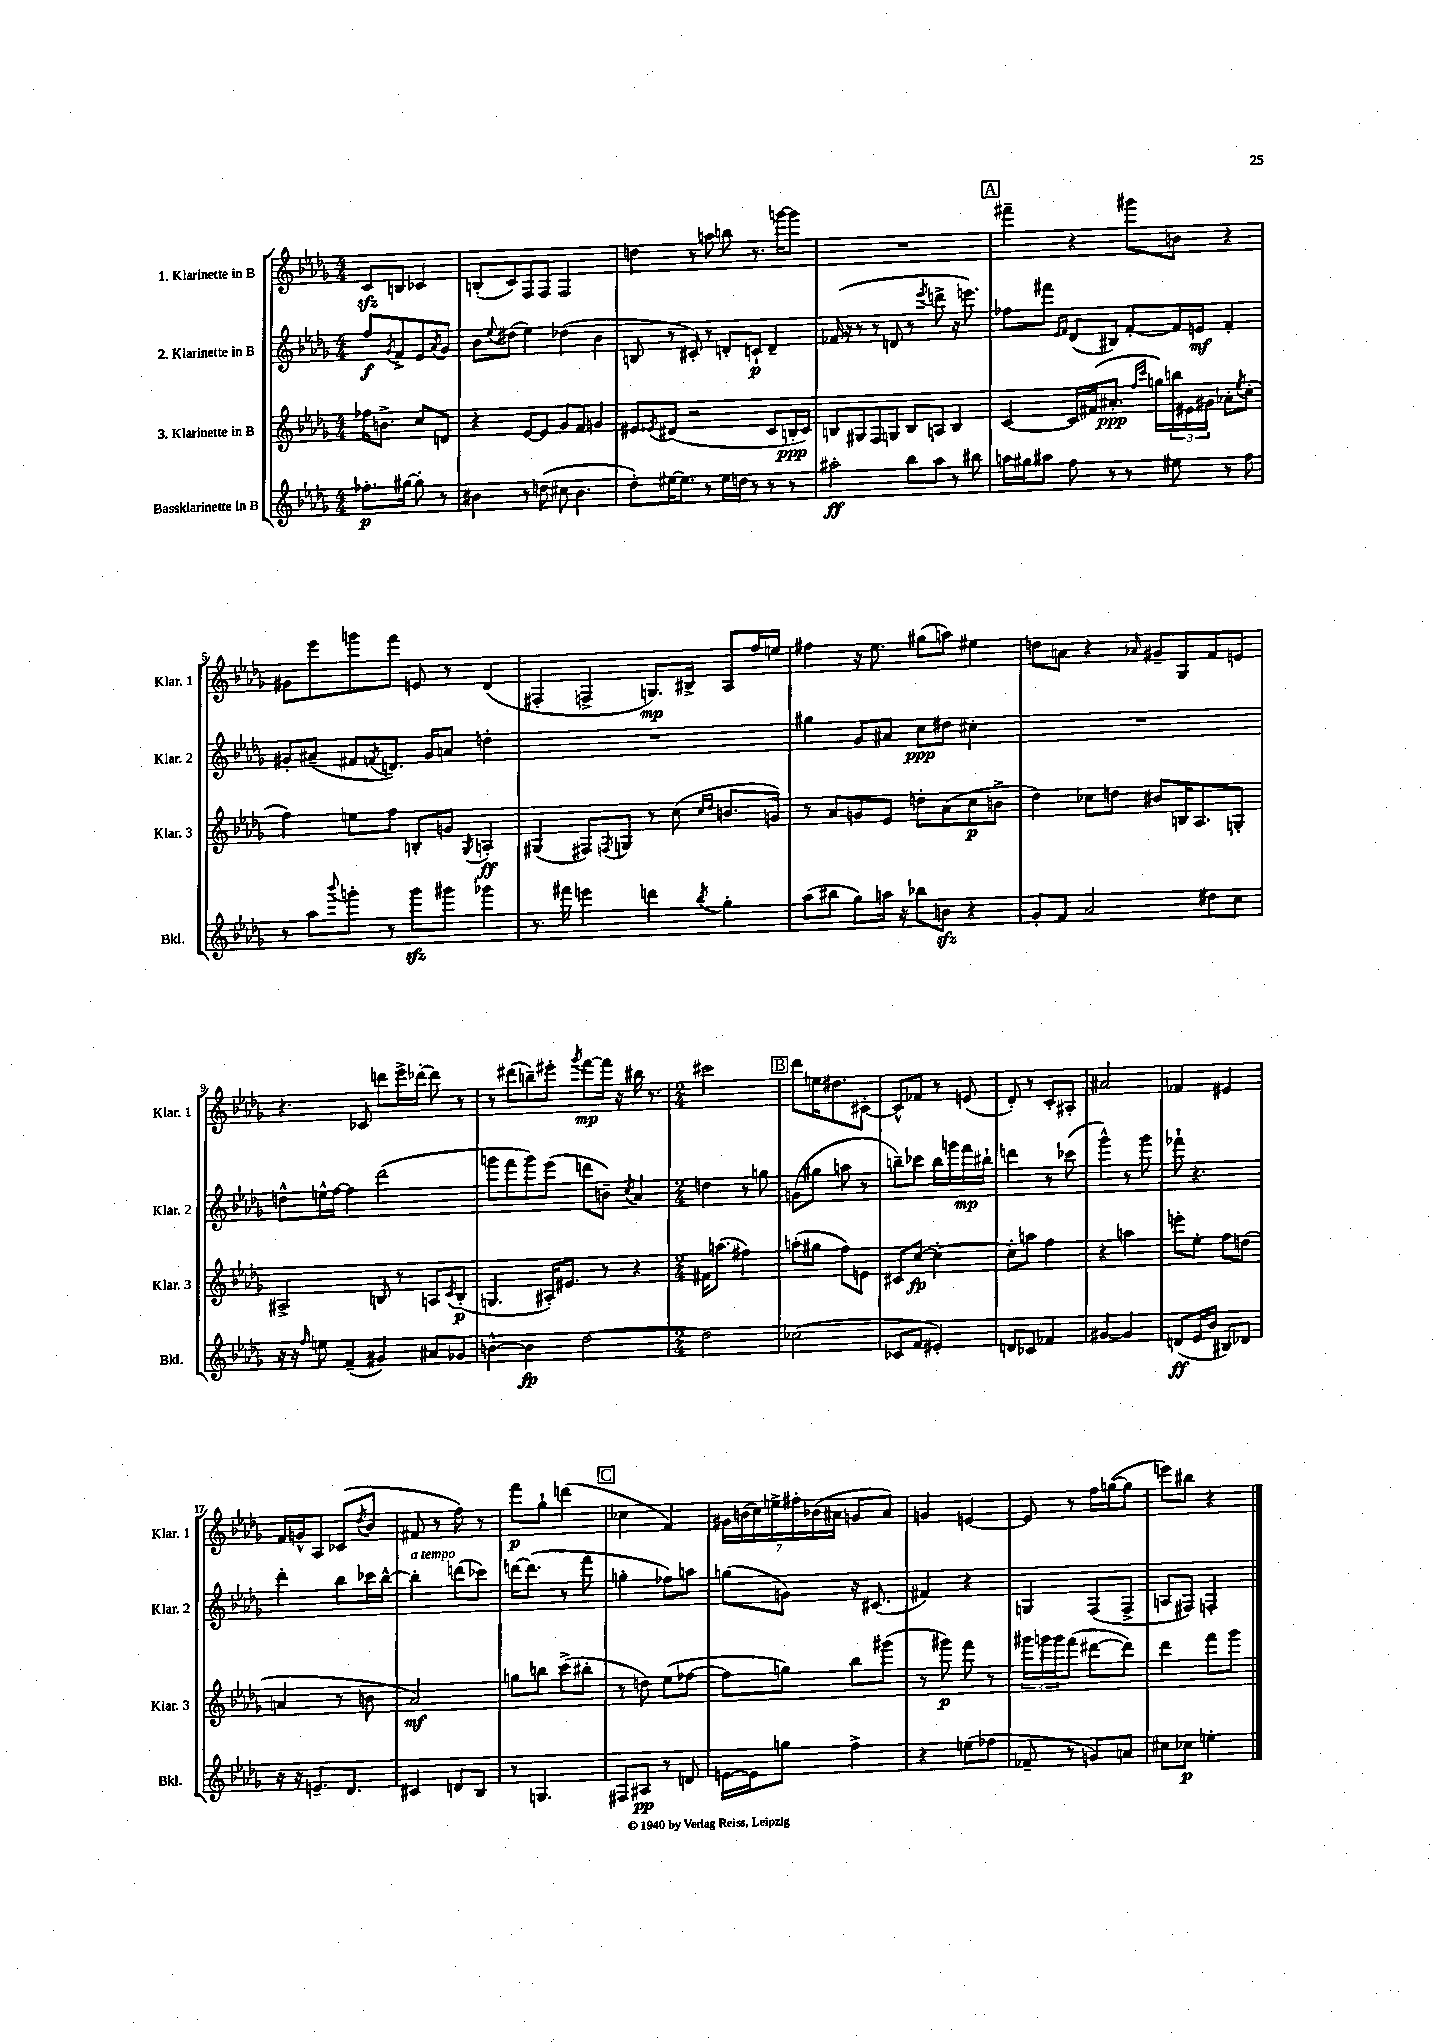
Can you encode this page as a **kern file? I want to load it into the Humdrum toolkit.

**kern	**dynam	**kern	**dynam	**kern	**dynam	**kern	**dynam
*part4	*part4	*part3	*part3	*part2	*part2	*part1	*part1
*staff4	*staff4	*staff3	*staff3	*staff2	*staff2	*staff1	*staff1
*I"Bassklarinette in B	*	*I"3. Klarinette in B	*	*I"2. Klarinette in B	*	*I"1. Klarinette in B	*
*I'Bkl.	*	*I'Klar. 3	*	*I'Klar. 2	*	*I'Klar. 1	*
*clefG2	*	*clefG2	*	*clefG2	*	*clefG2	*
*k[b-e-a-d-g-]	*	*k[b-e-a-d-g-]	*	*k[b-e-a-d-g-]	*	*k[b-e-a-d-g-]	*
*M4/4	*	*M4/4	*	*M4/4	*	*M4/4	*
=	=	=	=	=	=	=	=
8.ff-X'\L	p	16ff-X\KL	.	8ff/L	f	8czz/L	.
.	.	8.bn^\J	.	.	.	.	.
.	.	.	.	8qg-/	.	.	.
.	.	.	.	8f^/	.	8Bn/J	.
[16gg#X\Jk	.	.	.	.	.	.	.
8gg#'\]	.	8cc/L	.	8e-/	.	4c-X/	.
.	.	.	.	8qa-/	.	.	.
8r	.	8dn/J	.	8g-/J	.	.	.
=1	=1	=1	=1	=1	=1	=1	=1
4b#X\	.	4r	.	8b-\L	.	(8Bn'/L	.
.	.	.	.	8qqee-/	.	.	.
.	.	.	.	(8dd#X\J	.	8c/)	.
8r	.	[8e-/L	.	4ee-\)	.	8F/	.
(8ddn\	.	8e-/J]	.	.	.	8F/J	.
8cc#X\	.	8g-/L	.	(4dd-X\	.	2F/	.
4.b#\	.	8f/J	.	.	.	.	.
.	.	4gn/	.	4b-\	.	.	.
=2	=2	=2	=2	=2	=2	=2	=2
8dd-'\L)	.	8e#X/L	.	8Bn/	.	4ddn\	.
.	.	8qe-X/	.	.	.	.	.
[16ee#X\K	.	(8d#X/J	.	8r	.	.	.
8.ee#\J]	.	.	.	.	.	.	.
.	.	2r	.	8c#X'/)	.	8r	.
8r	.	.	.	8r	.	8aan\	.
16ee#\LL	.	.	.	8dn'/L	.	8bbn\	.
16ddn\JJ	.	.	.	.	.	.	.
8r	.	.	.	8cn`/J	p	8.r	.
8r	.	8c/L	.	4d~/	.	.	.
.	.	.	.	.	.	[16gggn\KL	.
8r	.	16Bn'/L	ppp	.	.	8ggg\J]	.
.	.	16c/JJ)	.	.	.	.	.
=3	=3	=3	=3	=3	=3	=3	=3
2aa#X'\	ff	8Bn/L	.	(16f-X/	.	1r	.
.	.	.	.	16r	.	.	.
.	.	8G#X/	.	8r	.	.	.
.	.	8F/	.	8r	.	.	.
.	.	8Gn/J	.	8dn/	.	.	.
8bb-\L	.	8B/L	.	8r	.	.	.
.	.	.	.	8qeee-/	.	.	.
8aa#\J	.	8An/J	.	8dddn^\	.	.	.
8r	.	4B/	.	16r	.	.	.
.	.	.	.	8.eeen\)	.	.	.
8bb#X\	.	.	.	.	.	.	.
!!LO:REH:place=s1:t=A
=4	=4	=4	=4	=4	=4	=4	=4
16aan\LL	.	[4c/	.	8ff-X\L	.	4fff#X~\	.
16gg#X\J	.	.	.	.	.	.	.
8aa#X\J	.	.	.	8fff#X\J	.	.	.
.	.	.	.	16qqe-/LL	.	.	.
.	.	.	.	16qqf/JJ	.	.	.
8ff\	.	16c/LL]	.	(8d-/L	.	4r	.
.	.	(16f#X/J	.	.	.	.	.
8r	.	8.a#X'/J	ppp	8B#X/J)	.	.	.
8r	.	.	.	[8f'/L	.	8ggg#X\L	.
.	.	16qqff/LL	.	.	.	.	.
.	.	16qqccc/JJ	.	.	.	.	.
.	.	16ggn\LL)	.	.	.	.	.
8ee#X\	.	24bbn\	.	16f/L]	.	8bn\J	.
.	.	24e#X\	.	.	.	.	.
.	.	.	.	16en/JJ	mf	.	.
.	.	24g#X\JJ	.	.	.	.	.
8r	.	8a-X'\L	.	4f'/	.	4r	.
.	.	8qee-/	.	.	.	.	.
8ff\	.	(8cc'\J	.	.	.	.	.
!!LO:LB:g=z
=5	=5	=5	=5	=5	=5	=5	=5
8r	.	4ff\)	.	8g#X'/L	.	8g#X\L	.
8aa-\L	.	.	.	(8a#X~/J	.	8eee-\	.
8qqbbb-/	.	.	.	.	.	.	.
8gggn'\J	.	8een\L	.	8f#X/L	.	8gggn\	.
.	.	.	.	8qfn/	.	.	.
8r	.	8ff\J	.	8.dn/J)	.	8fff\J	.
8gggzz\L	.	8Bn'/L	.	.	.	8en/	.
.	.	.	.	16g#/KL	.	.	.
8ggg#X\J	.	8gn/J	.	8an/J	.	8r	.
.	.	8qG-/	.	.	.	.	.
4ggg-X\	.	4An'/	ff	4ddn'\	.	(4d-/	.
=6	=6	=6	=6	=6	=6	=6	=6
8.r	.	(4G#X/	.	1r	.	4F#X'/	.
16fff#X\	.	.	.	.	.	.	.
4eeen\	.	8F#X/L)	.	.	.	4Fn^/	.
.	.	8qFn/	.	.	.	.	.
.	.	8Gn/J	.	.	.	.	.
4dddn\	.	8r	.	.	.	8.Gn/L)	mp
.	.	(8cc\	.	.	.	.	.
.	.	.	.	.	.	16B#X^/Jk	.
.	.	16qqcc/LL	.	.	.	.	.
8qbb-/	.	16qqdd-/JJ	.	.	.	.	.
4gg-'\	.	8.bn/L	.	.	.	8A-/L	.
.	.	.	.	.	.	16ff/L	.
.	.	16gn/Jk)	.	.	.	16een/JJ	.
=7	=7	=7	=7	=7	=7	=7	=7
(8aa-\L	.	8r	.	4gg#X\	.	4ff#X\	.
8bb#X\J	.	8a-/L	.	.	.	.	.
8gg-\L)	.	8gn/	.	8g-/L	.	16r	.
.	.	.	.	.	.	8.ee-\	.
16aan\Jk	.	8e-/J	.	8a#X/J	.	.	.
16r	.	.	.	.	.	.	.
8bb-X\L	.	8ddn'\L	.	8cc\L	ppp	(8gg#X\L	.
8bnzz\J	.	(8a-\	.	8dd#X\J	.	8aan\J)	.
4r	.	8cc\	p	4cc#X'\	.	4ee#X\	.
.	.	8bn^\J	.	.	.	.	.
=8	=8	=8	=8	=8	=8	=8	=8
8g-'/L	.	4dd-\)	.	1r	.	8ddn\L	.
8f/J	.	.	.	.	.	8an\J	.
2a-/	.	8cc-X\L	.	.	.	4r	.
.	.	8ddn\J	.	.	.	.	.
.	.	.	.	.	.	16qqa-X/	.
.	.	8b#X/L	.	.	.	8g#X~/L	.
.	.	16Bn/K	.	.	.	8G-/	.
.	.	8.A-/	.	.	.	.	.
8dd#X\L	.	.	.	.	.	8f/	.
8cc\J	.	8Gn'/J	.	.	.	8en/J	.
!!LO:LB:g=z
=9	=9	=9	=9	=9	=9	=9	=9
16r	.	2A#X^/	.	8ddn^^\L	.	4.r	.
16r	.	.	.	.	.	.	.
16qqff/	.	.	.	.	.	.	.
8een\	.	.	.	16een^^\L	.	.	.
.	.	.	.	[16ff\JJ	.	.	.
(4f~/	.	.	.	4ff\]	.	.	.
.	.	.	.	.	.	8c-X/	.
4g#X/)	.	8Bn/	.	(2ddd-\	.	8dddn\L	.
.	.	8r	.	.	.	16eee-^\L	.
.	.	.	.	.	.	[16ddd-X'\JJ	.
8a#X/L	.	8An/L	.	.	.	8ddd-\]	.
.	.	8qc/	.	.	.	.	.
8g-X/J	.	(8B'/J	p	.	.	8r	.
=10	=10	=10	=10	=10	=10	=10	=10
[4bn^^\	.	4.Gn/	.	8gggn\L	.	8r	.
.	.	.	.	8fff\	.	(8ddd#X\L	.
4b\]	fp	.	.	8ggg\)	.	8bbn~\)	.
.	.	16A#X'/KL)	.	(8eee-\J	.	8eee#X'\J	.
.	.	8.e#X/J	.	.	.	.	.
.	.	.	.	.	.	8qggg-/	.
[2dd-\	.	.	.	8dddn\L	.	[8fff\L	mp
.	.	8r	.	8bn~\J)	.	16fff\Jk]	.
.	.	.	.	.	.	16r	.
.	.	.	.	8qcc/	.	.	.
.	.	4r	.	4a-/	.	16bb#X\	.
.	.	.	.	.	.	8.r	.
=11	=11	=11	=11	=11	=11	=11	=11
*M2/4	*	*M2/4	*	*M2/4	*	*M2/4	*
2dd-\]	.	16f#X\KL	.	4ddn\	.	2ccc#X\	.
.	.	(8.aan\J	.	.	.	.	.
.	.	4ff#X\)	.	8r	.	.	.
.	.	.	.	8ggn\	.	.	.
!!LO:REH:place=s1:t=B
=12	=12	=12	=12	=12	=12	=12	=12
(2cc-X\	.	(8aan'\L	.	(8gn\L	.	8ddd-\L	.
.	.	8gg#X\J	.	8gg#X\J	.	16een\K	.
.	.	.	.	.	.	8.dd#X\	.
.	.	8ff\L)	.	8aan\	.	.	.
.	.	8en\J	.	8r	.	[8c#X'\J	.
=13	=13	=13	=13	=13	=13	=13	=13
8c-X/L	.	8c#X/L	.	8bbn~\L)	.	8c#^^/L]	.
8f/J	.	[8cc/J	fp	8ccc-X\J	.	8f-X/J	.
4e#X'/)	.	4cc'\_	.	16bb\LL	.	8r	.
.	.	.	.	16gggn\	.	.	.
.	.	.	.	16fff\	mp	(8en/	.
.	.	.	.	16bb#X`\JJ	.	.	.
=14	=14	=14	=14	=14	=14	=14	=14
8dn/L	.	8cc'\L]	.	4dddn\	.	8d-'/)	.
8c-X/J	.	8aan\J	.	.	.	8r	.
4f-X/	.	4ff\	.	8r	.	8c'/L	.
.	.	.	.	(8ccc-X\	.	8A#X'/J	.
=15	=15	=15	=15	=15	=15	=15	=15
[4g#X/	.	4r	.	4ggg-^^\)	.	2a#X/	.
4g#/]	.	4aan\	.	8r	.	.	.
.	.	.	.	8ggg-\	.	.	.
=16	=16	=16	=16	=16	=16	=16	=16
(8dn/L	ff	8eeen'\L	.	8fff-X`\	.	4f-X/	.
16e-/L	.	8ee-'\J	.	4.r	.	.	.
16b-/JJ	.	.	.	.	.	.	.
8B#X/L)	.	8ff\L	.	.	.	4e#X/	.
8d-X/J	.	(8ddn\J	.	.	.	.	.
!!LO:LB:g=z
=17	=17	=17	=17	=17	=17	=17	=17
16r	.	4an/	.	4ddd-'\	.	16f/LL	.
16r	.	.	.	.	.	16gn^^/J	.
8.en~/L	.	.	.	.	.	8A-/J	.
.	.	8r	.	8bb-\L	.	(8c-X/L	.
8.d-/J	.	.	.	.	.	.	.
.	.	.	.	.	.	8qdd-/	.
.	.	8bn\	.	16ccc-X\L	.	8b-/J	.
.	.	.	.	[16bb-^^\JJ	.	.	.
=18	=18	=18	=18	=18	=18	=18	=18
!	!	!	!	!LO:TX:a:i:t=a tempo	!	!	!
4c#X/	.	2a-/)	mf	4bb-'\]	.	8f#X/	.
.	.	.	.	.	.	8r	.
8dn/L	.	.	.	(8dddn\L	.	8ff\)	.
8B-/J	.	.	.	8ccc-X\J)	.	8r	.
=19	=19	=19	=19	=19	=19	=19	=19
8r	.	8ggn\L	.	[16dddn\KL	.	8fff\L	p
.	.	.	.	(8.ddd\J]	.	.	.
4.Gn/	.	8bbn\J	.	.	.	8gg-`\J	.
.	.	(8ccc^\L	.	8r	.	(4dddn\	.
.	.	8bb#X'\J	.	8fff\	.	.	.
!!LO:REH:place=s1:t=C
=20	=20	=20	=20	=20	=20	=20	=20
8F#X/L	.	8r	.	4ggn'\	.	4cc-X\	.
8A#X/J	pp	8ddn\)	.	.	.	.	.
8r	.	(8ee-\L	.	8ff-X\L)	.	4f/)	.
8dn/	.	[8ff-X\J	.	8aan\J	.	.	.
=21	=21	=21	=21	=21	=21	=21	=21
[16en\LL	.	8ff-\L]	.	(8ggn\L	.	28g#X\LL	.
.	.	.	.	.	.	(28bn\	.
16e\J]	.	.	.	.	.	.	.
.	.	.	.	.	.	28cc\)	.
.	.	.	.	.	.	28een^\	.
8ggn\J	.	8ggn\J)	.	8gn\J)	.	.	.
.	.	.	.	.	.	28ff#X'\	.
.	.	.	.	.	.	(28b-X\	.
.	.	.	.	.	.	28a#X\JJ	.
4ff^\	.	8bb-\L	.	16r	.	8gn/L	.
.	.	.	.	(8.c#X/	.	.	.
.	.	(8ggg#X\J	.	.	.	8a#/J)	.
=22	=22	=22	=22	=22	=22	=22	=22
4r	.	8r	.	4f#X/)	.	4gn/	.
.	.	8ggg#X\)	p	.	.	.	.
(8een\L	.	8fff\	.	4r	.	[4en/	.
8ff-X\J	.	8r	.	.	.	.	.
=23	=23	=23	=23	=23	=23	=23	=23
8f-X~/	.	24ggg#X\LL	.	4Gn/	.	8e/]	.
.	.	24gggn\	.	.	.	.	.
.	.	24ggg\J	.	.	.	.	.
8r	.	(8fff\J	.	.	.	8r	.
8gn/L)	.	[8ddd#X\L	.	(8F/L	.	16ff\LL	.
.	.	.	.	.	.	([16ggn\J	.
8an/J	.	8ddd#\J])	.	8F^/J	.	8gg\J]	.
=24	=24	=24	=24	=24	=24	=24	=24
8cc#X\L	.	4ddd-\	.	8An/L	.	8eeen\L)	.
8cc-X\J	p	.	.	8F#X/J)	.	8bb#X\J	.
4een'\	.	8fff\L	.	4Fn'/	.	4r	.
.	.	8ggg-\J	.	.	.	.	.
==	==	==	==	==	==	==	==
*-	*-	*-	*-	*-	*-	*-	*-
